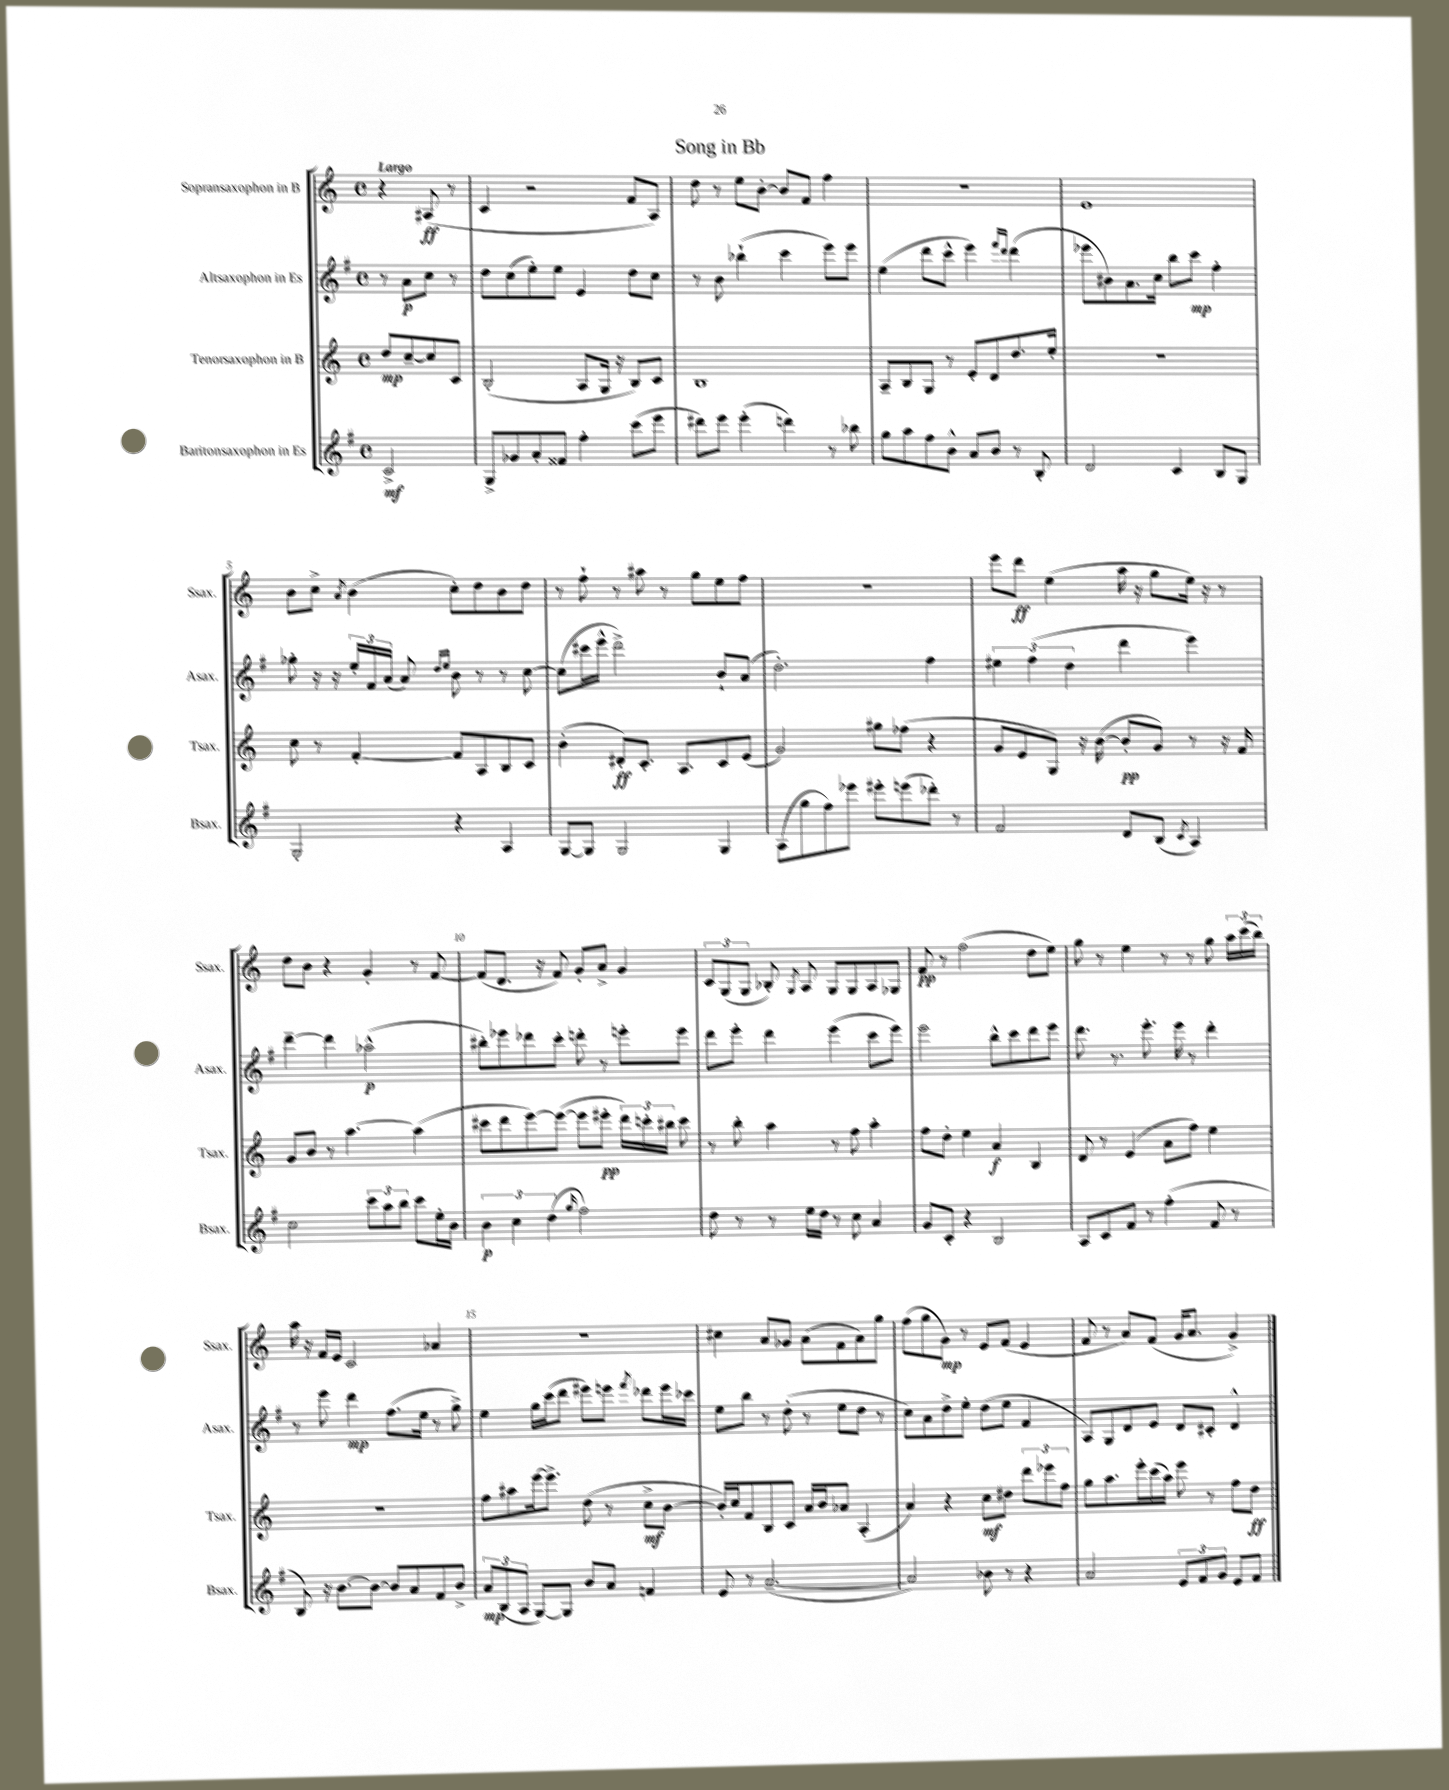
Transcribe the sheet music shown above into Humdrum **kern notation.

**kern	**kern	**kern	**kern
*staff4	*staff3	*staff2	*staff1
*clefG2	*clefG2	*clefG2	*clefG2
*k[f#]	*k[]	*k[f#]	*k[]
*M4/4	*M4/4	*M4/4	*M4/4
*met(c)	*met(c)	*met(c)	*met(c)
2c^/	8dd/L	8r	4r
.	[8cc~/	8a\L	.
.	8cc/]	8cc\J	(8A#/
.	8c/J	8r	8r
=	=	=	=
8G^/L	(2B'/	8dd\L	4c/
8g-/	.	(8cc\	.
8a'/	.	8ee'\)	2r
8f##/J	.	8ee\J	.
4ff#'\	8A/L	4e/	.
.	16G/Jk	.	.
.	16r	.	.
(8ccc\L	8B/L)	8dd\L	8f/L
8eee\J	8c/J	8cc\J	8A/J)
=	=	=	=
8ddd#\L)	1B	8r	8dd\
8eee\J	.	8b\	8r
(4eee'\	.	(4bb-`\	8ee\L
.	.	.	[8b'\J
4ddd\)	.	4ccc\	8b/]L
.	.	.	8f/J
8r	.	8eee\L)	4ff\
8bb-\	.	8eee\J	.
=	=	=	=
8gg\L	8A~/L	(4ee\	1r
8aa\	8B/	.	.
8ff#\	8G/J	8ddd\L	.
8b^^\J	8r	8ccc^^\J	.
8a/L	8e'/L	4eee\)	.
8b/J	8d/	.	.
.	.	16qqfff#/LL	.
.	.	16qqddd/JJ	.
8r	8.dd/	(4ddd\	.
8B'/	.	.	.
.	16ee'/Jk	.	.
=	=	=	=
2d/	1r	8eee-\L	1e
.	.	8b#\)	.
.	.	8.a\	.
.	.	16cc\Jk	.
4c/	.	8bb\L	.
.	.	8ccc\J	.
8B/L	.	4ff#'\	.
8G/J	.	.	.
=	=	=	=
2G'/	8cc\	8gg-'\	8b\L
.	8r	16r	8cc^\J
.	.	16r	.
.	.	.	8qa/
.	[4f'/	24ee'/LL	(4b\
.	.	24f#/	.
.	.	(24a/JJ	.
.	.	8a/)	.
.	.	16qqdd/LL	.
.	.	16qqee/JJ	.
4r	8f/]L	8b\	8cc'\L)
.	8A/	8r	8dd\
4A/	8B/	8r	8b\
.	8c/J	[8cc\	8dd\J
=	=	=	=
[8G/L	(4b'\	(8cc\]L	8r
8G/]J	.	16ccc#\L	8ff`\
.	.	16eee^^\JJ	.
2G/	8d#'/L)	2ddd^\)	8r
.	8.c'/J	.	8aa#\
.	.	.	8r
.	8.A/L	.	.
.	.	.	8gg\L
4G/	8c/	8b`/L	8ee\
.	(8e/J	(8a/J	8ff\J
=	=	=	=
(8A\L	2g/)	2.dd'\)	1r
8gg\	.	.	.
8ff#\)	.	.	.
8eee-\J	.	.	.
8eee#'\L	8gg#\L	.	.
(8eee\	(8ff-\J	.	.
8ddd-'\J)	4r	4ff#\	.
8r	.	.	.
=	=	=	=
2f#/	8g/L	6ee#\	8eee\L
.	8e/	.	8ddd\J
.	.	(6ff#\	.
.	8G/J)	.	(4ee\
.	.	6dd\	.
.	16r	.	.
.	([16b\	.	.
8d/L	8b'/]L	4ddd\	16aa\
.	.	.	16r
(8B/J	8g/J)	.	8gg\L
8qc/	.	.	.
4A/)	8r	4eee\)	16ee\Jk)
.	.	.	16r
.	16r	.	8r
.	16f/	.	.
=	=	=	=
2cc\	8g/L	[4ddd~\	8dd\L
.	8b/J	.	8b\J
.	8r	4ddd\]	4r
.	[4.aa\	.	.
12ccc\L	.	(2aa-^^\	4g'/
12aa\	.	.	.
12bb\J	.	.	.
8ccc\L	(4aa\]	.	8r
16ee'\L	.	.	[8f/
16b\JJ	.	.	.
=	=	=	=
6b\	8ccc#\L	8bb#'\L)	(8f/]L
.	8ddd\	8eee-\	8.d/J
6cc\	.	.	.
.	[8eee\)	8ddd-\	.
.	.	.	16r
(6dd\	.	.	.
.	(8eee\_J	8ccc'\J	8f/)
16qqgg/	.	.	.
2ff#\)	8eee\]L	8ddd'\	8g'/L
.	8eee#'\J	8r	8a^/J
.	24ddd\LL)	8eee'\L	4g/
.	24ccc'\	.	.
.	24bb#\JJ	.	.
.	8ccc\	8eee\J	.
=	=	=	=
8dd\	8r	8ddd\L	12c/L
.	.	.	(12G/
8r	8bb'\	8eee'\J	.
.	.	.	12G/J
8r	4aa\	4ddd\	8B-'/)
.	.	.	8qG/
16ee\LL	.	.	8A/
16dd\JJ	.	.	.
8r	8r	(4eee\	8G/L
8cc\	8ff\	.	8G/
4a/	4aa'\	8ccc\L	8A/
.	.	8eee\J)	8G-/J
=	=	=	=
8g/L	8ff\L	2eee\	8f/
8c'/J	8dd'\J	.	8r
4r	4ee\	.	(2ff\
2B/	4a/	8bb^^\L	.
.	.	8ccc\	.
.	4B/	8ddd\	8dd\L
.	.	8eee\J	8ee\J)
=	=	=	=
8A/L	8d/	8.ddd\	8gg\
8c/	8r	.	8r
.	.	8.r	.
8f#/J	(4e/	.	4ee\
8r	.	8.eee'\	.
(4ff#'\	8a\L	.	8r
.	.	16eee\	.
.	8ff\J)	8r	8r
8f#/	4ee\	4ddd'\	8gg\
8r	.	.	24aa\LL
.	.	.	(24ccc\
.	.	.	24bb\JJ)
=	=	=	=
8B/)	1r	8r	16aa\
.	.	.	16r
16r	.	8eee\	16f/LL
[8.b\L	.	.	16e/JJ
.	.	4ddd\	2c/
8b\_J	.	.	.
8b/]L	.	(8.ff#\L	.
8a/	.	.	.
.	.	16ee\Jk	.
8f#/	.	8r	4a-/
8b^/J	.	8gg^\)	.
=	=	=	=
12a/L	8ff\L	4ee\	1r
(12B/	.	.	.
.	8aa#\	.	.
12A/J	.	.	.
[8G/L)	[16eee\k	16gg\LL	.
.	8.eee^\]J	(16ccc\J	.
8G/]J	.	8ddd\J	.
8b/L	(8dd\	8eee#\L)	.
8a/J	8r	8eee\J	.
.	.	8qfff#/	.
4f/	8cc^\L	8ddd-\L	.
.	[8b\J	16eee\L	.
.	.	16ccc-\JJ	.
=	=	=	=
8e/	16b'/]LL)	8ee\L	4cc#\
.	16cc/J	.	.
8r	8f/	8bb\J	.
([2.a~/	8B/	8r	8a/L
.	8c/J	(8dd'\	8g-/J
.	16a/LL	8r	(8a\L
.	16b/J	.	.
.	8a-/J	8ee\L	8f\
.	(4A'/	8dd\J	8a\)
.	.	8r	8gg\J
=	=	=	=
2a/])	4a/)	8cc\L)	(8ff\L
.	.	8a\	8gg\
.	4r	8dd^\	8g\J)
.	.	8ee'\J	8r
8b-\	8cc\L	(8dd\L	8e/L
8r	8dd#\J	8ee\J	(8f/J
4r	12ddd\L	4f#/	4e/
.	12eee-\	.	.
.	12ff\J	.	.
=	=	=	=
2a/	8gg\L	8A/L)	8f/
.	8.aa\	8G/	8r
.	.	8d/	8a/L)
.	16eee'\L	.	.
.	(16ccc\	8e/J	(8f/J
.	16aa\JJ)	.	.
12e/L	8eee\	8d/L	16g/LK
.	.	.	8.a/J
12f#/	.	.	.
.	8r	8c#'/J	.
12g/J	.	.	.
8e/L	8ff\L	4d^^/	4g^/)
8f#/J	8dd\J	.	.
==	==	==	==
*-	*-	*-	*-
